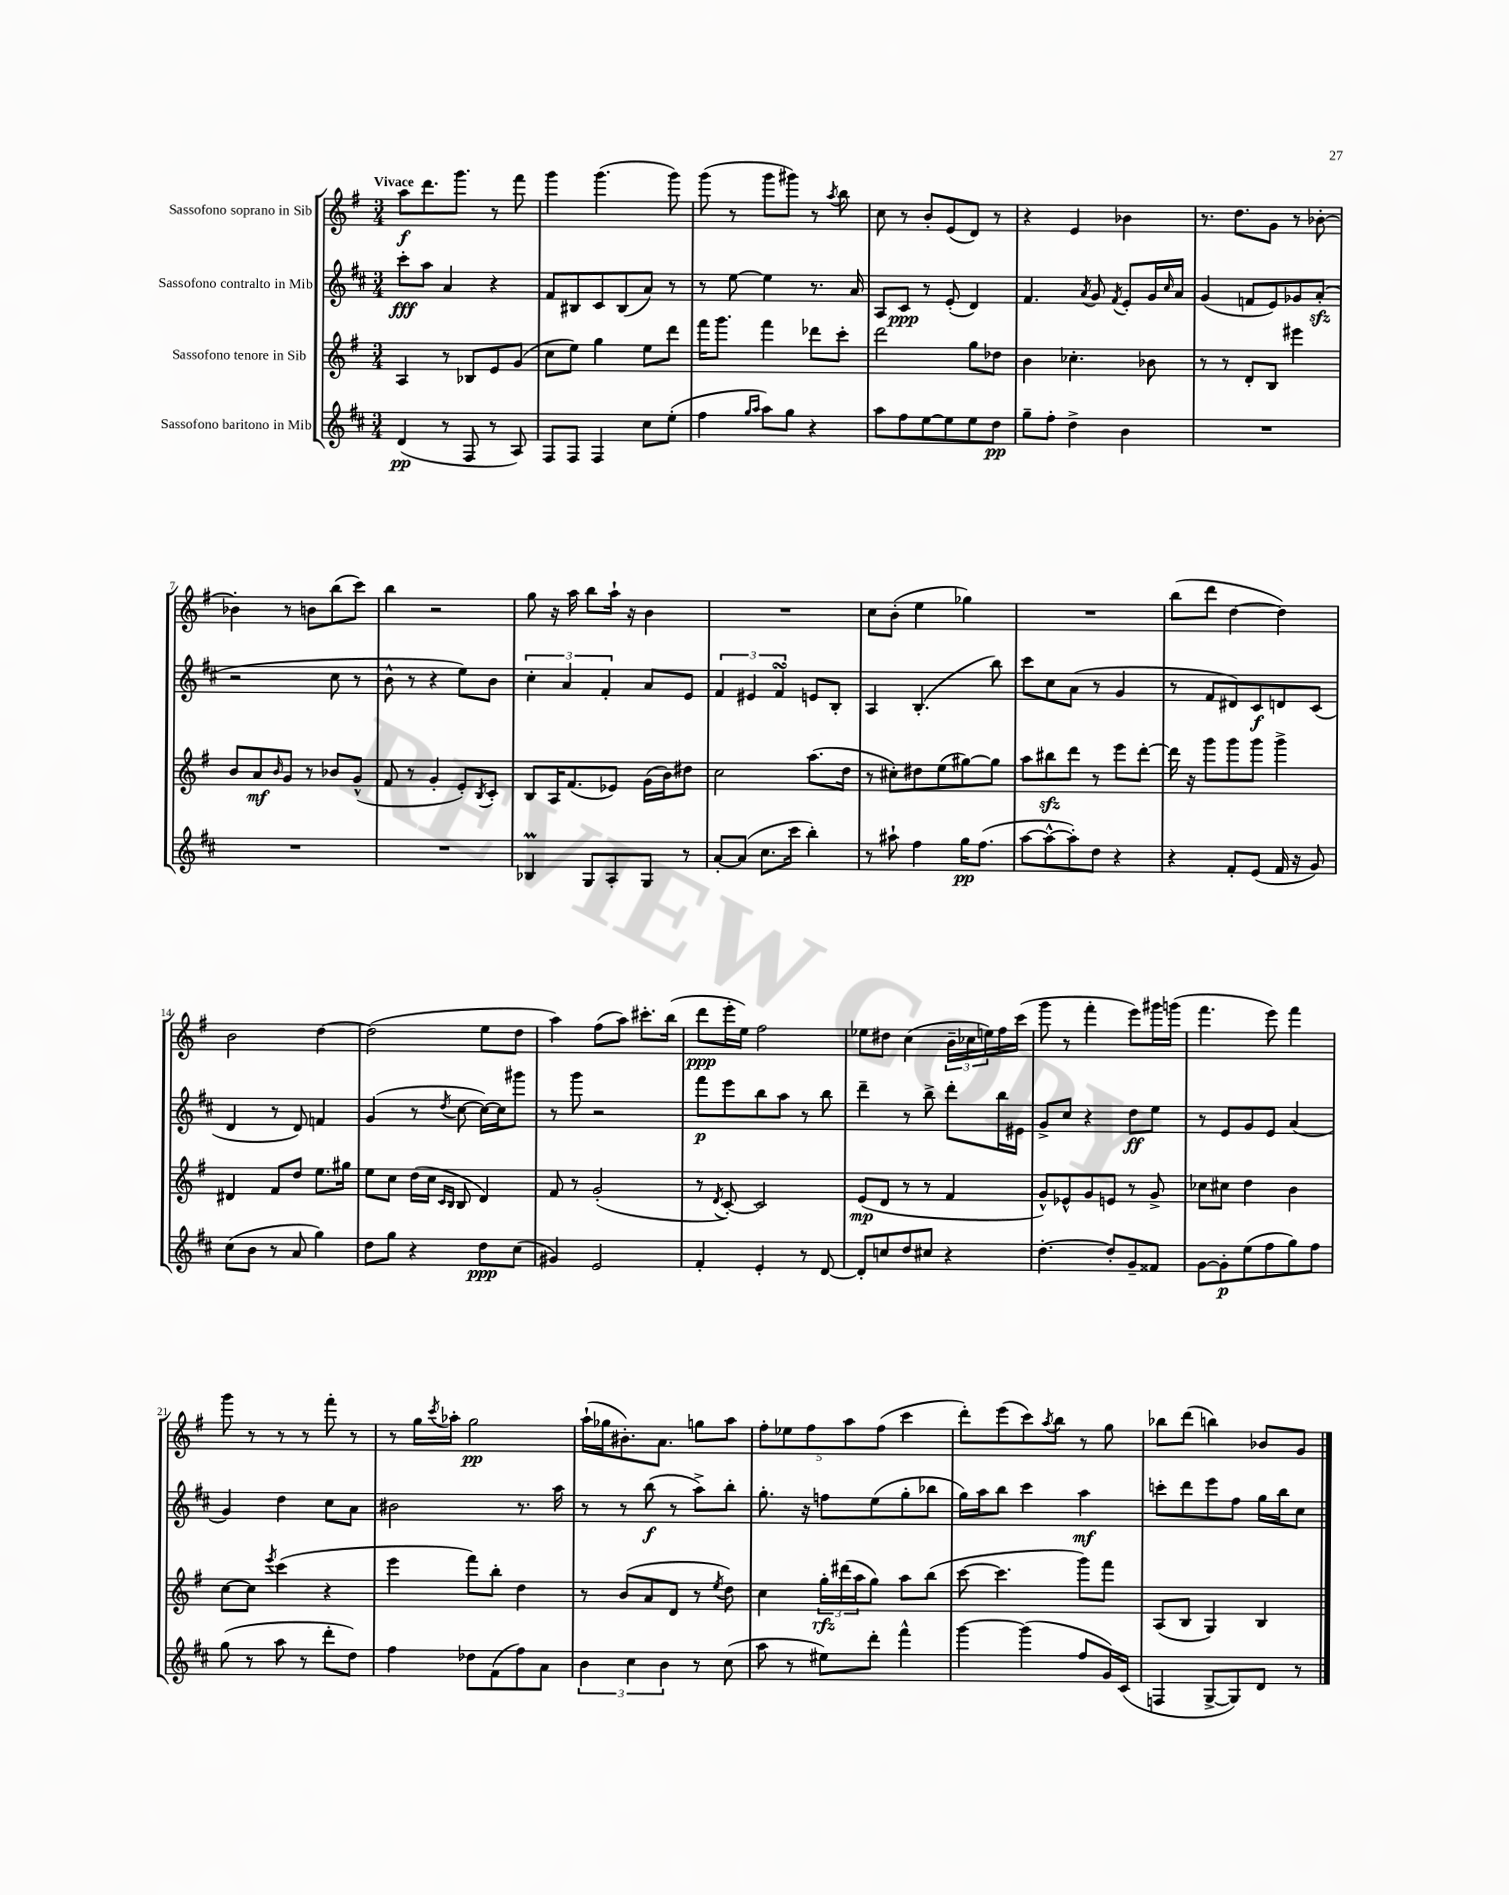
<<
\new StaffGroup <<
\new Staff = "s0" \with { instrumentName = "Sassofono soprano in Sib" } {
    \clef treble \key g \major \numericTimeSignature \time 3/4 \tempo "Vivace"
    a''8\f d'''8. g'''8. r8 fis'''8 |
    g'''4 g'''4.( g'''8) |
    g'''8( r8 g'''8 gis'''8) r8 \acciaccatura { a''8 } b''8 |
    c''8 r8 b'8-. e'8( d'8) r8 |
    r4 e'4 bes'4 |
    r8. d''8. g'8 r8 bes'8~-. |
    bes'4-. r8 b'8 b''8( c'''8) |
    b''4 r2 |
    g''8 r16 a''16 b''8 a''16-! r16 b'4 |
    R2. |
    c''8 b'8-.( e''4 ges''4) |
    R2. |
    b''8( d'''8 d''4~ d''4) |
    b'2 d''4~ |
    d''2( e''8 d''8 |
    a''4) fis''8( a''8) cis'''8.-. b''16( |
    d'''8\ppp e'''16-. e''16) fis''2 |
    ees''8 dis''8 c''4( \tuplet 3/2 { b'16-- ces''16 e''16) } fis''16 c'''16( |
    g'''8 r8 fis'''4-. e'''8) gis'''16 g'''16( |
    fis'''4. e'''8) fis'''4 |
    g'''8 r8 r8 r8 fis'''8-. r8 |
    r8 g''16 \acciaccatura { c'''8 } aes''16-. g''2\pp |
    a''16-!( ges''16 bis'8.-.) a'8. g''8 a''8 |
    \tuplet 5/4 { fis''8-. ees''8 fis''8 a''8 fis''8( } c'''4 |
    d'''8-.) e'''8( c'''8) \acciaccatura { a''8 } b''8 r8 g''8 |
    bes''8 d'''8( b''4) bes'8 g'8 \bar "|." |
}
\new Staff = "s1" \with { instrumentName = "Sassofono contralto in Mib" } {
    \clef treble \key d \major \numericTimeSignature \time 3/4
    cis'''8-.\fff a''8 a'4 r4 |
    fis'8 bis8 cis'8 bis8( a'8) r8 |
    r8 e''8~ e''4 r8. a'16 |
    a8 cis'8\ppp r8 e'8-.( d'4) |
    fis'4. \acciaccatura { a'8 } g'8 \acciaccatura { fis'8 } e'8-. g'16 \grace { cis''16 } a'16 |
    g'4( f'8 e'8) ges'8 a'8-.\sfz( |
    r2 cis''8 r8 |
    b'8-^ r8 r4 e''8) b'8 |
    \tuplet 3/2 { cis''4-. a'4 fis'4-. } a'8 e'8 |
    \tuplet 3/2 { fis'4 eis'4 fis'4\turn } e'8 b8-. |
    a4 b4.-.( b''8) |
    cis'''8 cis''8 a'8( r8 g'4 |
    r8 fis'8 dis'8) cis'8\f d'8 cis'8( |
    d'4 r8 d'8) f'4 |
    g'4( r8 \acciaccatura { d''8 } cis''8~ cis''16~) cis''16 gis'''8 |
    r8 g'''8 r2 |
    fis'''8\p e'''8 b''8 a''8 r8 b''8 |
    d'''4-- r8 b''8-> d'''8-. b''16 eis'16 |
    g'8-> cis''8 r4 d''8\ff e''8 |
    r8 e'8 g'8 e'8 a'4( |
    g'4) d''4 cis''8 a'8 |
    bis'2 r8. a''16 |
    r8 r8 b''8\f( r8 a''8->) b''8-. |
    g''8.-. r16 f''8 e''8( g''8-. bes''8 |
    g''16) a''16 b''8 cis'''4 a''4\mf |
    c'''8-. d'''8 e'''8 fis''8 g''16 b''16 cis''8 \bar "|." |
}
\new Staff = "s2" \with { instrumentName = "Sassofono tenore in Sib" } {
    \clef treble \key g \major \numericTimeSignature \time 3/4
    a4 r8 bes8 e'8 g'8( |
    c''8 e''8) g''4 e''8 d'''8 |
    fis'''16 g'''8. fis'''4 des'''8 c'''8-. |
    d'''2 g''8 des''8 |
    b'4 ces''4.-. bes'8 |
    r8 r8 d'8-. b8 eis'''4 |
    b'8 a'8\mf \grace { b'16 } g'8 r8 bes'8 g'8-^( |
    fis'8 r8 g'4-. e'8-.) \acciaccatura { b8 } c'8-. |
    b8 a16 fis'8.( ees'8) g'16( b'16) dis''8 |
    c''2 a''8.( d''16 |
    r8 cis''8-.) dis''8 e''8( gis''8~) gis''8 |
    a''8 bis''8\sfz d'''8 r8 e'''8 d'''8~-. |
    d'''16 r16 g'''8 g'''8 g'''8 g'''4-> |
    dis'4 fis'8 d''8 e''8. gis''16 |
    e''8 c''8 d''16( c''16 \grace { c'16 b16 } b8 d'4) |
    fis'8 r8 g'2-.( |
    r8 \acciaccatura { d'8 } c'8~-.) c'2 |
    e'8\mp( d'8 r8 r8 fis'4 |
    g'8-^) ees'8-^ g'8 e'8 r8 g'8-> |
    ces''8 cis''8 d''4 b'4 |
    c''8~ c''8 \acciaccatura { e'''8 } c'''4( r4 |
    e'''4 fis'''8) b''8-. d''4 |
    r8 b'8( a'8 d'8 r8 \acciaccatura { e''8 } d''8) |
    c''4 \tuplet 3/2 { g''16-.\rfz dis'''16( a''16 } g''8) a''8 b''8( |
    c'''8~ c'''4. g'''8) fis'''8 |
    a8( b8 g4) b4 \bar "|." |
}
\new Staff = "s3" \with { instrumentName = "Sassofono baritono in Mib" } {
    \clef treble \key d \major \numericTimeSignature \time 3/4
    d'4\pp( r8 fis8 r8 a8) |
    fis8 fis8 fis4 cis''8 e''8-.( |
    fis''4 \grace { g''16 a''16 } a''8) g''8 r4 |
    a''8 fis''8 e''8~ e''8 e''8 d''8\pp |
    g''8-- fis''8-. d''4-> b'4 |
    R2. |
    R2. |
    R2. |
    bes4\prall g8 a8-. g8 r8 |
    a'8~-. a'8( cis''8. cis'''16 b''4-.) |
    r8 ais''8-! fis''4 g''16\pp fis''8.( |
    a''8~ a''8~-^ a''8-.) d''8 r4 |
    r4 fis'8-. e'8( fis'16 r16 g'8) |
    cis''8( b'8 r8 a'8 g''4) |
    d''8 g''8 r4 d''8\ppp cis''8( |
    gis'4) e'2 |
    fis'4-. e'4-. r8 d'8~ |
    d'8-. c''8 d''8 cis''8 r4 |
    d''4.~-. d''8-. g'8-- fisis'8 |
    g'8~ g'8-.\p e''8( fis''8 g''8) fis''8 |
    g''8( r8 a''8 r8 d'''8-. d''8) |
    fis''4 des''8 fis'8( fis''8) a'8 |
    \tuplet 3/2 { b'4 cis''4 b'4 } r8 cis''8( |
    a''8 r8 eis''8) d'''8-. fis'''4-^ |
    g'''4~ g'''4( fis''8 g'16) cis'16( |
    f4 g8~-> g8) d'8 r8 \bar "|." |
}
>>
>>
